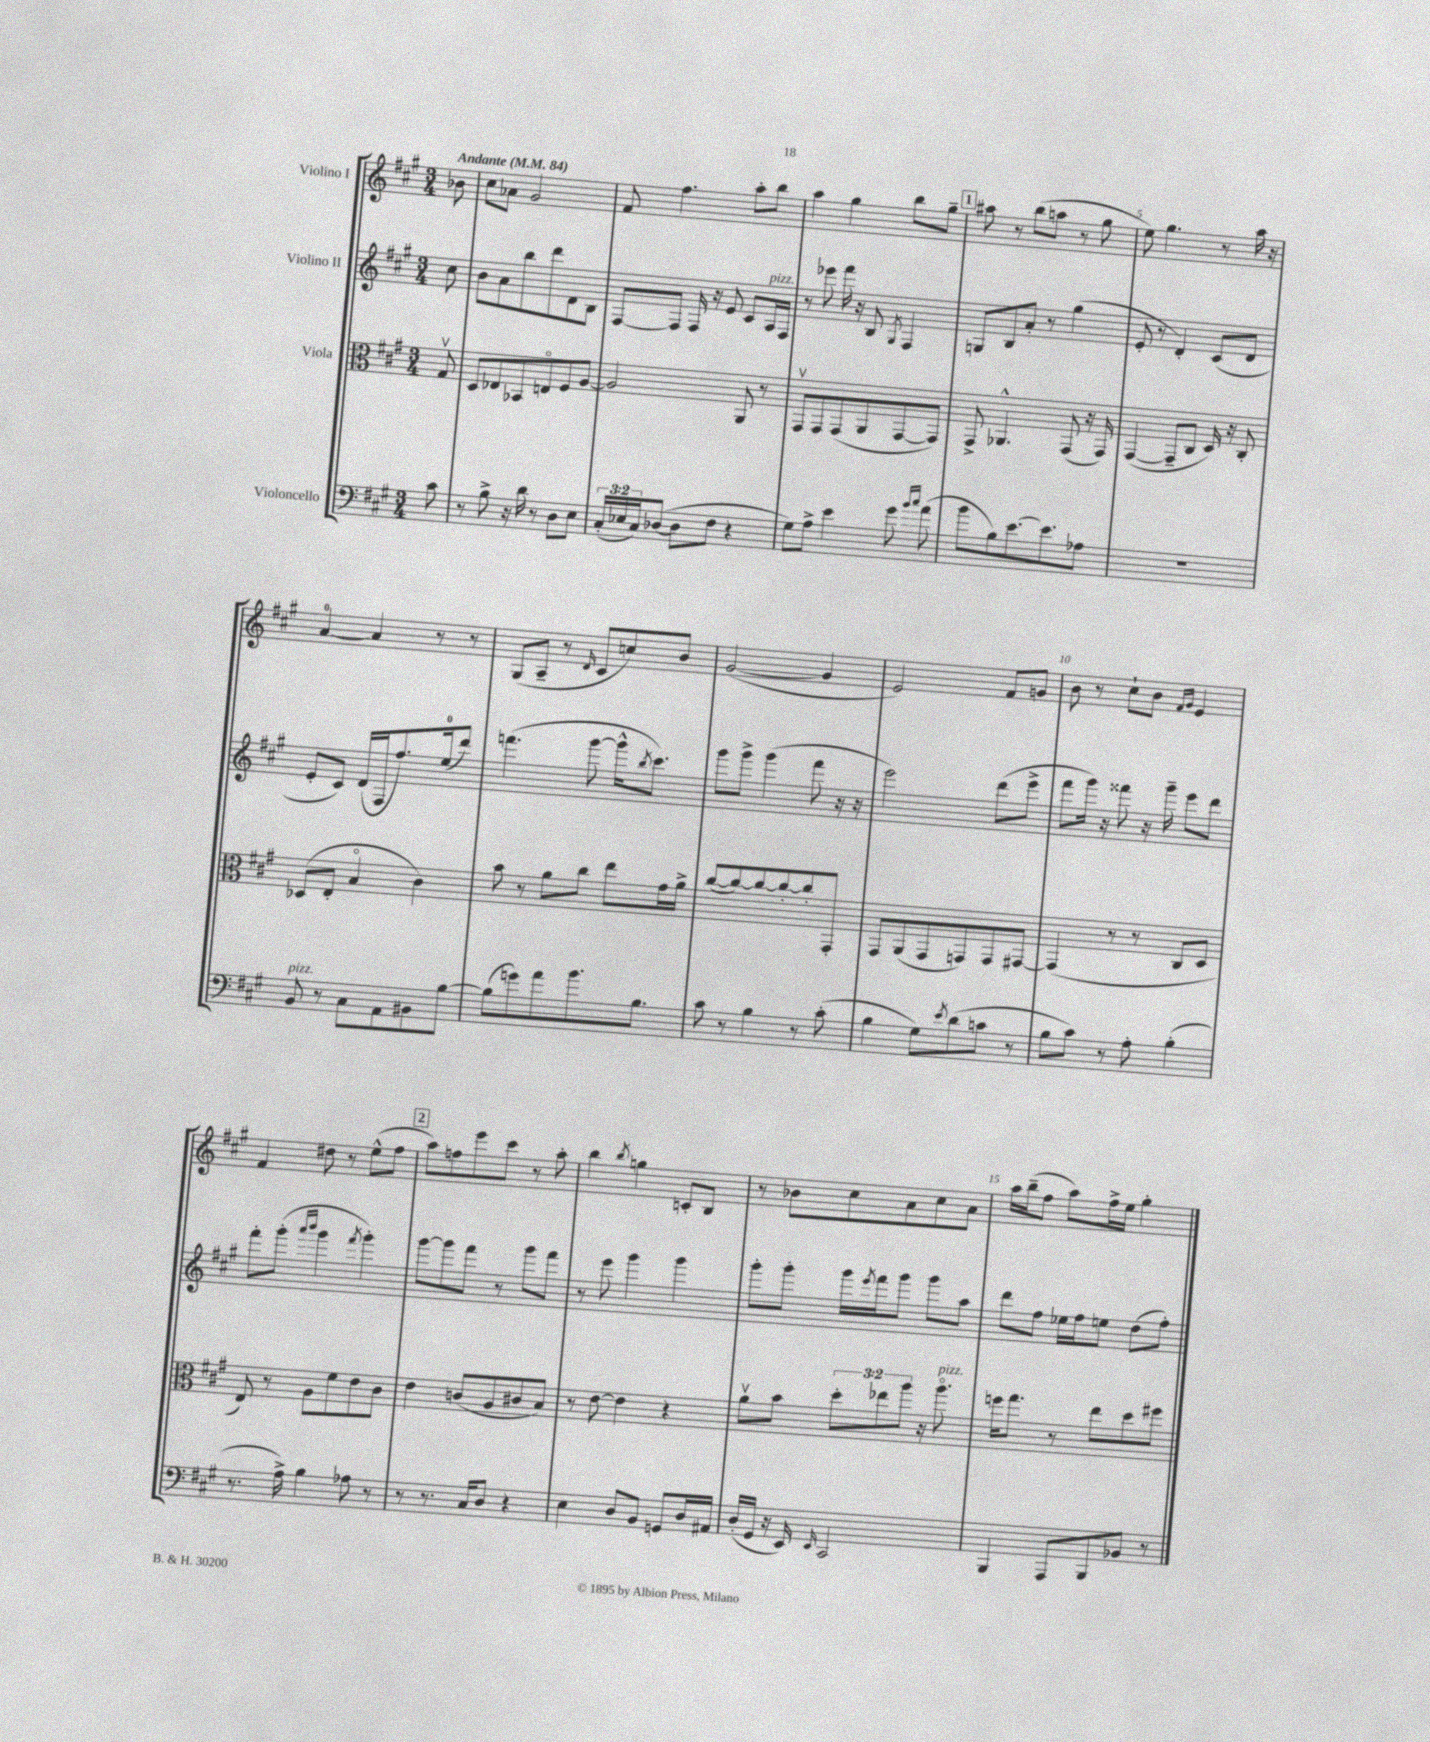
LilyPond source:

<<
\new StaffGroup <<
\new Staff = "s0" \with { instrumentName = "Violino I" } {
    \clef treble \key a \major \numericTimeSignature \time 3/4 \partial 8 \tempo "Andante" 4 = 84
    bes'8 |
    cis''8 aes'8 gis'2 |
    fis'8 fis''4. a''8-. b''8 |
    a''4 gis''4 b''8 gis''8-- |
    \mark \markup { \box "1" } ais''8 r8 b''8( a''8 r8 gis''8 |
    e''8) gis''4. r8 a''16 r16 |
    a'4-0~ a'4 r8 r8 |
    gis8( a8-- r8 \grace { d'16 } cis'8 c''8) b'8 |
    gis'2~( gis'4 |
    e'2) fis'8 g'8 |
    b'8 r8 cis''8-! b'8 \grace { fis'16 gis'16 } e'4 |
    fis'4 dis''8 r8 e''8-^( fis''8 |
    \mark \markup { \box "2" } a''8) f''8 e'''8 cis'''8 r8 a''8-. |
    b''4 \acciaccatura { b''8 } g''4 c'8-. b8 |
    r8 bes'8 cis''8 a'8 cis''8 a'8 |
    a''16 b''16--( fis''8 a''8) fis''16-> e''16 gis''4-. \bar "|." |
}
\new Staff = "s1" \with { instrumentName = "Violino II" } {
    \clef treble \key a \major \numericTimeSignature \time 3/4 \partial 8
    cis''8 |
    b'8 a'8 b''8 d'''8 d'8 b8 |
    fis8~ fis8 fis16 r16 e'8 cis'8 a16^\markup { \italic "pizz." } fis16 |
    r8 ees'''8 fis'''16 r16 b8 \acciaccatura { gis8 } fis4 |
    \mark \markup { \box "1" } g8 b8 a'8-. r8 gis''4( |
    e'8-. r8 d'4-.) cis'8( d'8 |
    e'8-. cis'8) d'16( fis16 fis''8.) e''16-0( d'''8) |
    f'''4.( gis'''8~ gis'''16-^ \acciaccatura { b''8 } cis'''8.) |
    gis'''8 gis'''8-> gis'''4( fis'''8 r16 r16 |
    e'''2) d'''8( e'''8-> |
    fis'''8 gis'''16) r16 fisis'''8 r16 gis'''16-- e'''8 d'''8 |
    fis'''8-. gis'''8-.( \grace { a'''16 b'''16 } gis'''4 \acciaccatura { fis'''8 } gis'''4-.) |
    \mark \markup { \box "2" } gis'''8~ gis'''8 fis'''8 r8 gis'''8 fis'''8 |
    r8 e'''8 gis'''4 gis'''4 |
    gis'''8-. gis'''8-. gis'''16 \acciaccatura { e'''8 } fis'''16 gis'''8 gis'''8 a''8 |
    d'''8 fis''8 ees''16 fis''16 e''8 d''8( fis''8-.) \bar "|." |
}
\new Staff = "s2" \with { instrumentName = "Viola" } {
    \clef alto \key a \major \numericTimeSignature \time 3/4 \override Staff.TupletNumber.text = #tuplet-number::calc-fraction-text \partial 8
    gis8\upbow |
    d8 ees8 bes,8 e8\flageolet fis8 a8~ |
    a2 a,8 r8 |
    gis,8\upbow gis,8 gis,8( a,8 gis,8~ gis,8) |
    \mark \markup { \box "1" } gis,8-> aes,4.-^ gis,8( r16 gis,16) |
    gis,4~( gis,8-- cis8 d16) r16 cis8-. |
    des8( e8-. b4\flageolet cis'4) |
    b'8 r8 a'8 cis''8 e''8 gis'16 a'16-> |
    cis''8~( cis''8~) cis''8~ cis''8~-. cis''8-. gis,8-. |
    gis,8 a,8( gis,8 g,8) g,8 gis,8~ |
    gis,4( r8 r8 cis8 d8 |
    e8) r8 a8 fis'8 e'8 cis'8 |
    \mark \markup { \box "2" } e'4 c'8( a8 cis'8 b8) |
    r8 e'8~ e'4 r4 |
    a'8\upbow b'8 \tuplet 3/2 { d''8-. ees''8 a''8 } r16 a''8.\flageolet^\markup { \italic "pizz." } |
    f''16 gis''8. r8 e''8 d''8 fis''8 \bar "|." |
}
\new Staff = "s3" \with { instrumentName = "Violoncello" } {
    \clef bass \key a \major \numericTimeSignature \time 3/4 \override Staff.TupletNumber.text = #tuplet-number::calc-fraction-text \partial 8
    cis'8 |
    r8 b8-> r16 d'16 r8 d8 e8 |
    \tuplet 3/2 { cis16-.( ees16 cis16) } des8~( des8 fis8 r4 |
    gis8) a8-> e'4 gis'8 \grace { b'16 cis''16 } a'8( |
    \mark \markup { \box "1" } b'8 b8) e'8.~ e'8. aes8 |
    R2. |
    b,8^\markup { \italic "pizz." } r8 cis8 a,8 bis,8 b8~ |
    b8( g'8) a'8 b'8. b8. |
    cis'8 r8 b4 r8 cis'8-.( |
    b4 gis8) \acciaccatura { e'8 } d'8( c'8 r8 |
    b8 cis'8) r8 a8-. b4-.( |
    r8. a16->) b4 aes8 r8 |
    \mark \markup { \box "2" } r8 r8. cis16 d8 r4 |
    e4 d8 b,8 g,8 d16 ais,16 |
    d16-.( gis,16 r16 e,16) \grace { e,16 } cis,2 |
    b,,4 a,,8 b,,8 bes,8 r8 \bar "|." |
}
>>
>>
\layout { \context { \Score \override BarNumber.break-visibility = ##(#f #t #t) barNumberVisibility = #(every-nth-bar-number-visible 5) } }
